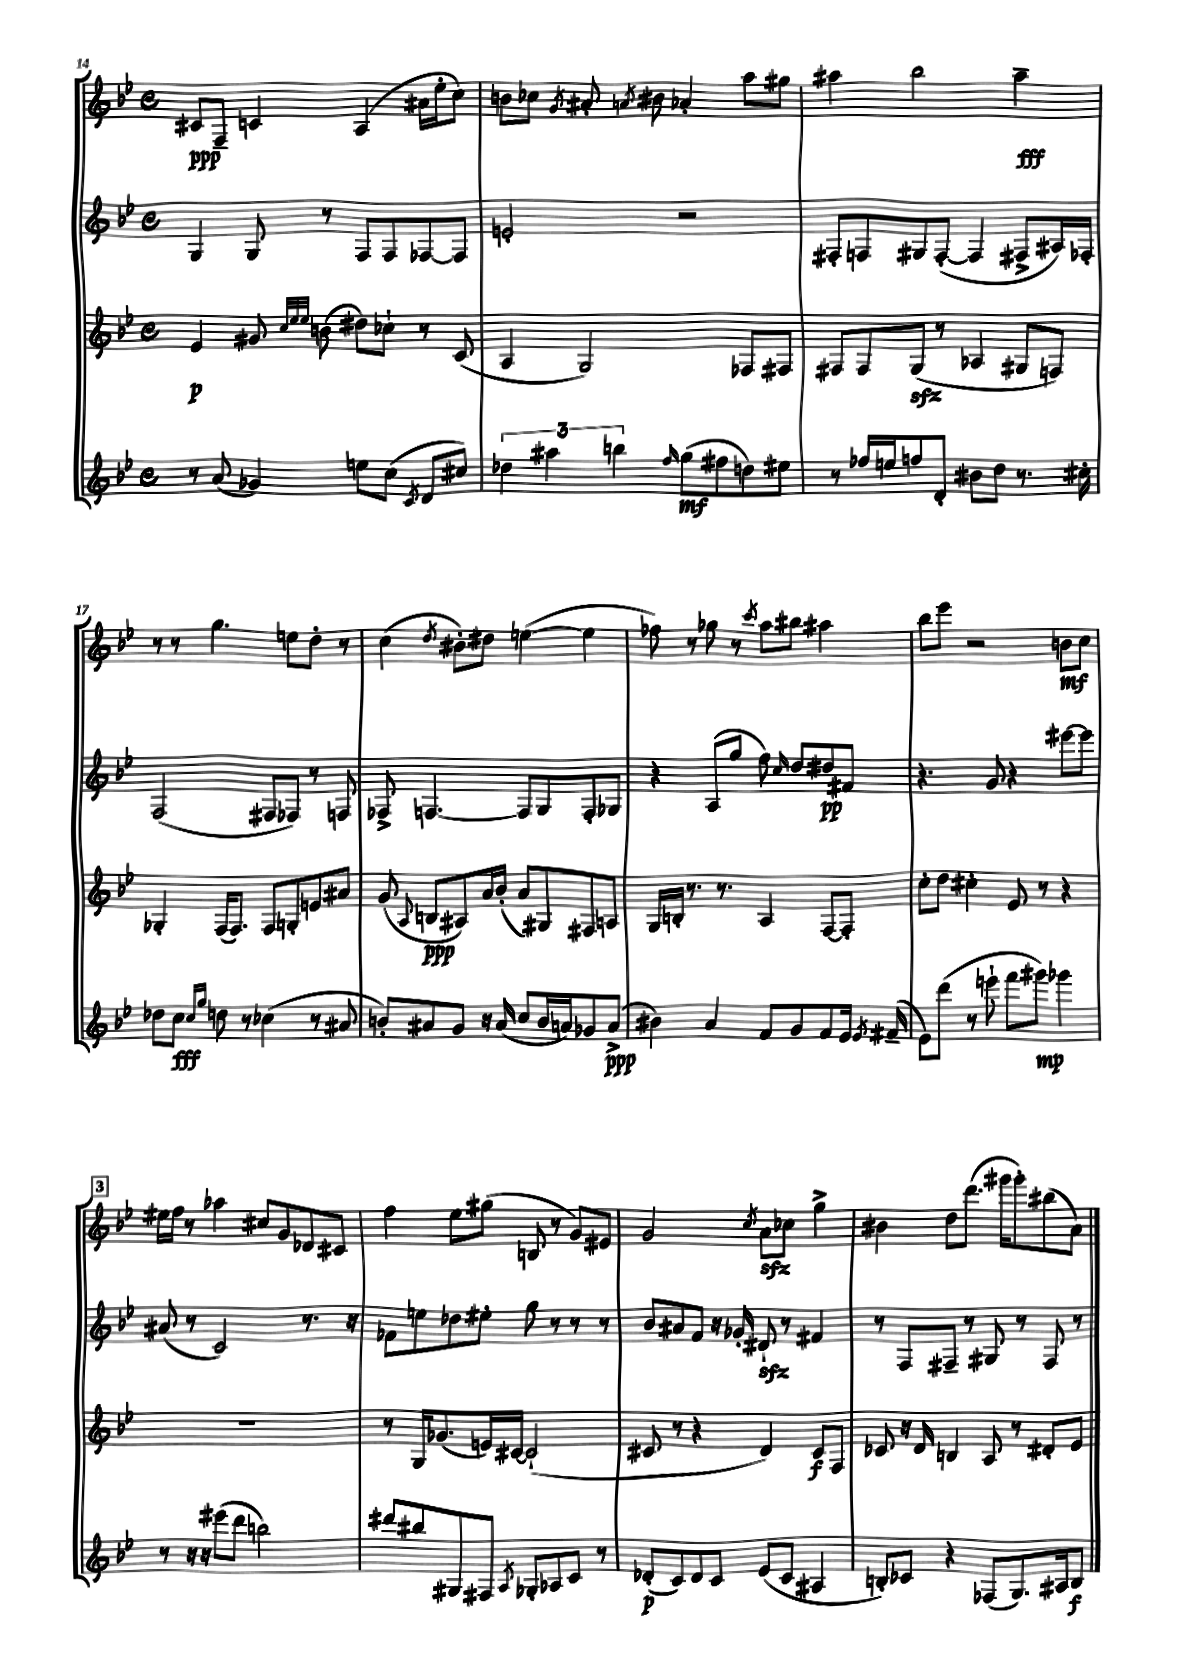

**kern	**dynam	**kern	**dynam	**kern	**dynam	**kern	**dynam
*part4	*part4	*part3	*part3	*part2	*part2	*part1	*part1
*staff4	*staff4	*staff3	*staff3	*staff2	*staff2	*staff1	*staff1
*clefG2	*	*clefG2	*	*clefG2	*	*clefG2	*
*k[b-e-]	*	*k[b-e-]	*	*k[b-e-]	*	*k[b-e-]	*
*M4/4	*	*M4/4	*	*M4/4	*	*M4/4	*
*met(c)	*	*met(c)	*	*met(c)	*	*met(c)	*
=14	=14	=14	=14	=14	=14	=14	=14
8r	.	4e-/	p	4G/	.	8c#X/L	ppp
(8a/	.	.	.	.	.	8F~/J	.
4g-X/)	.	8g#X/	.	8G/	.	4cn/	.
.	.	32qqcc/LLL	.	.	.	.	.
.	.	32qqee-/	.	.	.	.	.
.	.	32qqee-/JJJ	.	.	.	.	.
.	.	(8bn\	.	8r	.	.	.
8een\L	.	8dd#X\L)	.	8F/L	.	(4A/	.
(8cc\J	.	8cc-X`\J	.	8F/	.	.	.
8qc/	.	.	.	.	.	.	.
8d/L	.	8r	.	[8F-X/	.	16a#X\LL	.
.	.	.	.	.	.	16ee-'\J	.
8cc#X/J)	.	(8c/	.	8F-/J]	.	8cc\J)	.
=15	=15	=15	=15	=15	=15	=15	=15
6dd-X\	.	4A/	.	2en'/	.	8bn\L	.
.	.	.	.	.	.	8cc-X\J	.
6aa#X\	.	.	.	.	.	.	.
.	.	.	.	.	.	8qg/	.
.	.	2G/)	.	.	.	8a#X'/	.
6bbn\	.	.	.	.	.	.	.
.	.	.	.	.	.	8qan/	.
.	.	.	.	.	.	8b#X\	.
16qqff/	.	.	.	.	.	.	.
(8gg\L	mf	.	.	2r	.	4a-X'/	.
8ff#X\	.	.	.	.	.	.	.
8ddn\)	.	8F-X/L	.	.	.	8aa\L	.
8ee#X\J	.	8F#X/J	.	.	.	8gg#X\J	.
=16	=16	=16	=16	=16	=16	=16	=16
8r	.	8F#X/L	.	8F#X'/L	.	4aa#X\	.
16ff-X/LL	.	8F#/	.	8Fn/	.	.	.
16een/J	.	.	.	.	.	.	.
8ffn/	.	(8Gzz/J	.	8G#X/	.	2bb-\	.
8d'/J	.	8r	.	([8F'/J	.	.	.
8b#X\L	.	4A-X/	.	4F/]	.	.	.
8dd\J	.	.	.	.	.	.	.
8.r	.	8G#X/L	.	8F#X^/L	.	4aa#~\	fff
.	.	8Fn/J)	.	16A#X/L)	.	.	.
16cc#X'\	.	.	.	16F-X'/JJ	.	.	.
!!LO:LB:g=z
=17	=17	=17	=17	=17	=17	=17	=17
8dd-X\L	.	4G-X'/	.	(2F/	.	8r	.
8cc\J	fff	.	.	.	.	8r	.
16qqcc/LL	.	.	.	.	.	.	.
16qqgg/JJ	.	.	.	.	.	.	.
8ddn\	.	(16F/KL	.	.	.	4.gg\	.
.	.	8.F/J)	.	.	.	.	.
8r	.	.	.	.	.	.	.
(4cc-X\	.	8F/L	.	8F#X/L	.	.	.
.	.	8Gn'/	.	8F-X/J)	.	8een\L	.
8r	.	8en/	.	8r	.	8dd'\J	.
8a#X/	.	8a#X/J	.	8Fn/	.	8r	.
=18	=18	=18	=18	=18	=18	=18	=18
8bn'/L)	.	(8g/	.	8F-X^/	.	(4cc\	.
.	.	8qqA/	.	.	.	.	.
8a#X/	.	8Bn/L	ppp	[4.Fn/	.	.	.
.	.	.	.	.	.	8qdd/	.
8g/J	.	8A#X/)	.	.	.	8b#X'\L)	.
16r	.	16a/L	.	.	.	8dd#X\J	.
(16a#/	.	(16b-'/JJ	.	.	.	.	.
8cc/L	.	8a/L)	.	8F/L]	.	([4een\	.
16b/L	.	8G#X/	.	8G/	.	.	.
16an/J)	.	.	.	.	.	.	.
8g-X/	.	8F#X/	.	8F'/	.	4ee\]	.
(8a^/J	ppp	8An/J	.	8G-X/J	.	.	.
=19	=19	=19	=19	=19	=19	=19	=19
4b#X\)	.	16G/LL	.	4r	.	8ff-X\)	.
.	.	16Bn'/JJ	.	.	.	.	.
.	.	8.r	.	.	.	8r	.
4a/	.	.	.	(8A/L	.	8gg-X\	.
.	.	8.r	.	.	.	.	.
.	.	.	.	8gg/J	.	8r	.
.	.	.	.	.	.	8qccc/	.
8f/L	.	4A/	.	8ff\)	.	8aa\L	.
.	.	.	.	16qqcc/	.	.	.
8g/	.	.	.	8dd/L	.	8bb#X\J	.
8f/	.	[8F/L	.	8dd#X/	pp	4aa#X\	.
16e-/Jk	.	8F'/J]	.	8f#X/J	.	.	.
8qe-/	.	.	.	.	.	.	.
(16f#X~/	.	.	.	.	.	.	.
=20	=20	=20	=20	=20	=20	=20	=20
8e-\L)	.	8cc'\L	.	4.r	.	8bb-\L	.
(8ddd\J	.	8dd\J	.	.	.	8eee-\J	.
8r	.	4cc#X'\	.	.	.	2r	.
8eeen`\	.	.	.	8g/	.	.	.
8fff\L	.	8e-/	.	4r	.	.	.
8ggg#X\J)	mp	8r	.	.	.	.	.
4ggg-X\	.	4r	.	[8eee#X\L	.	8bn\L	mf
.	.	.	.	8eee#\J]	.	8cc\J	.
!!LO:LB:g=z
!!LO:REH:place=s1:t=3
=21	=21	=21	=21	=21	=21	=21	=21
8r	.	1r	.	(8a#X/	.	16ee#X\LL	.
.	.	.	.	.	.	16ff\JJ	.
16r	.	.	.	8r	.	8r	.
16r	.	.	.	.	.	.	.
(8eee#X\L	.	.	.	2c/)	.	4aa-X\	.
8ddd\J	.	.	.	.	.	.	.
2bbn\)	.	.	.	.	.	8cc#X/L	.
.	.	.	.	.	.	8g/	.
.	.	.	.	8.r	.	8d-X/	.
.	.	.	.	.	.	8c#X/J	.
.	.	.	.	16r	.	.	.
=22	=22	=22	=22	=22	=22	=22	=22
8ddd#X/L	.	8r	.	8f-X\L	.	4ff\	.
8bb#X/	.	16G/KL	.	8een\	.	.	.
.	.	(8.g-X/	.	.	.	.	.
8G#X/	.	.	.	8dd-X\	.	8ee-\L	.
8F#X/J	.	16en/L)	.	8ee#X'\J	.	(8gg#X\J	.
.	.	[16c#X/JJ	.	.	.	.	.
8qA/	.	.	.	.	.	.	.
8G-X'/L	.	(2c#`/]	.	8gg\	.	8Bn/	.
8A-X/	.	.	.	8r	.	8r	.
8c/J	.	.	.	8r	.	8g/L)	.
8r	.	.	.	8r	.	8e#X/J	.
=23	=23	=23	=23	=23	=23	=23	=23
(8d-X'/L	p	8c#X/	.	8b-/L	.	2g/	.
8c/)	.	8r	.	8a#X/	.	.	.
8d-/	.	4r	.	8f/J	.	.	.
8c/J	.	.	.	16r	.	.	.
.	.	.	.	16g-X'/	.	.	.
.	.	.	.	.	.	8qcc/	.
(8e-/L	.	4d/)	.	8d#Xzz`/	.	8azz\L	.
8c/J	.	.	.	8r	.	8cc-X\J	.
4A#X/	.	8c#/L	f	4f#X/	.	4gg^\	.
.	.	8F/J	.	.	.	.	.
=24	=24	=24	=24	=24	=24	=24	=24
8Bn'/L)	.	8c-X/	.	8r	.	4b#X\	.
8c-X/J	.	16r	.	8F/L	.	.	.
.	.	16d/	.	.	.	.	.
4r	.	4Bn/	.	8F#X~/J	.	8dd\L	.
.	.	.	.	8r	.	(8.ddd\J	.
(8F-X/L	.	8A/	.	8G#X/	.	.	.
.	.	.	.	.	.	16ggg#X\KL	.
8.G/)	.	8r	.	8r	.	8ggg#'\)	.
.	.	8d#X'/L	.	8F#/	.	(8bb#X\	.
16A#X/k	.	.	.	.	.	.	.
8B/J	f	8e-/J	.	8r	.	8a\J)	.
==	==	==	==	==	==	==	==
*-	*-	*-	*-	*-	*-	*-	*-
